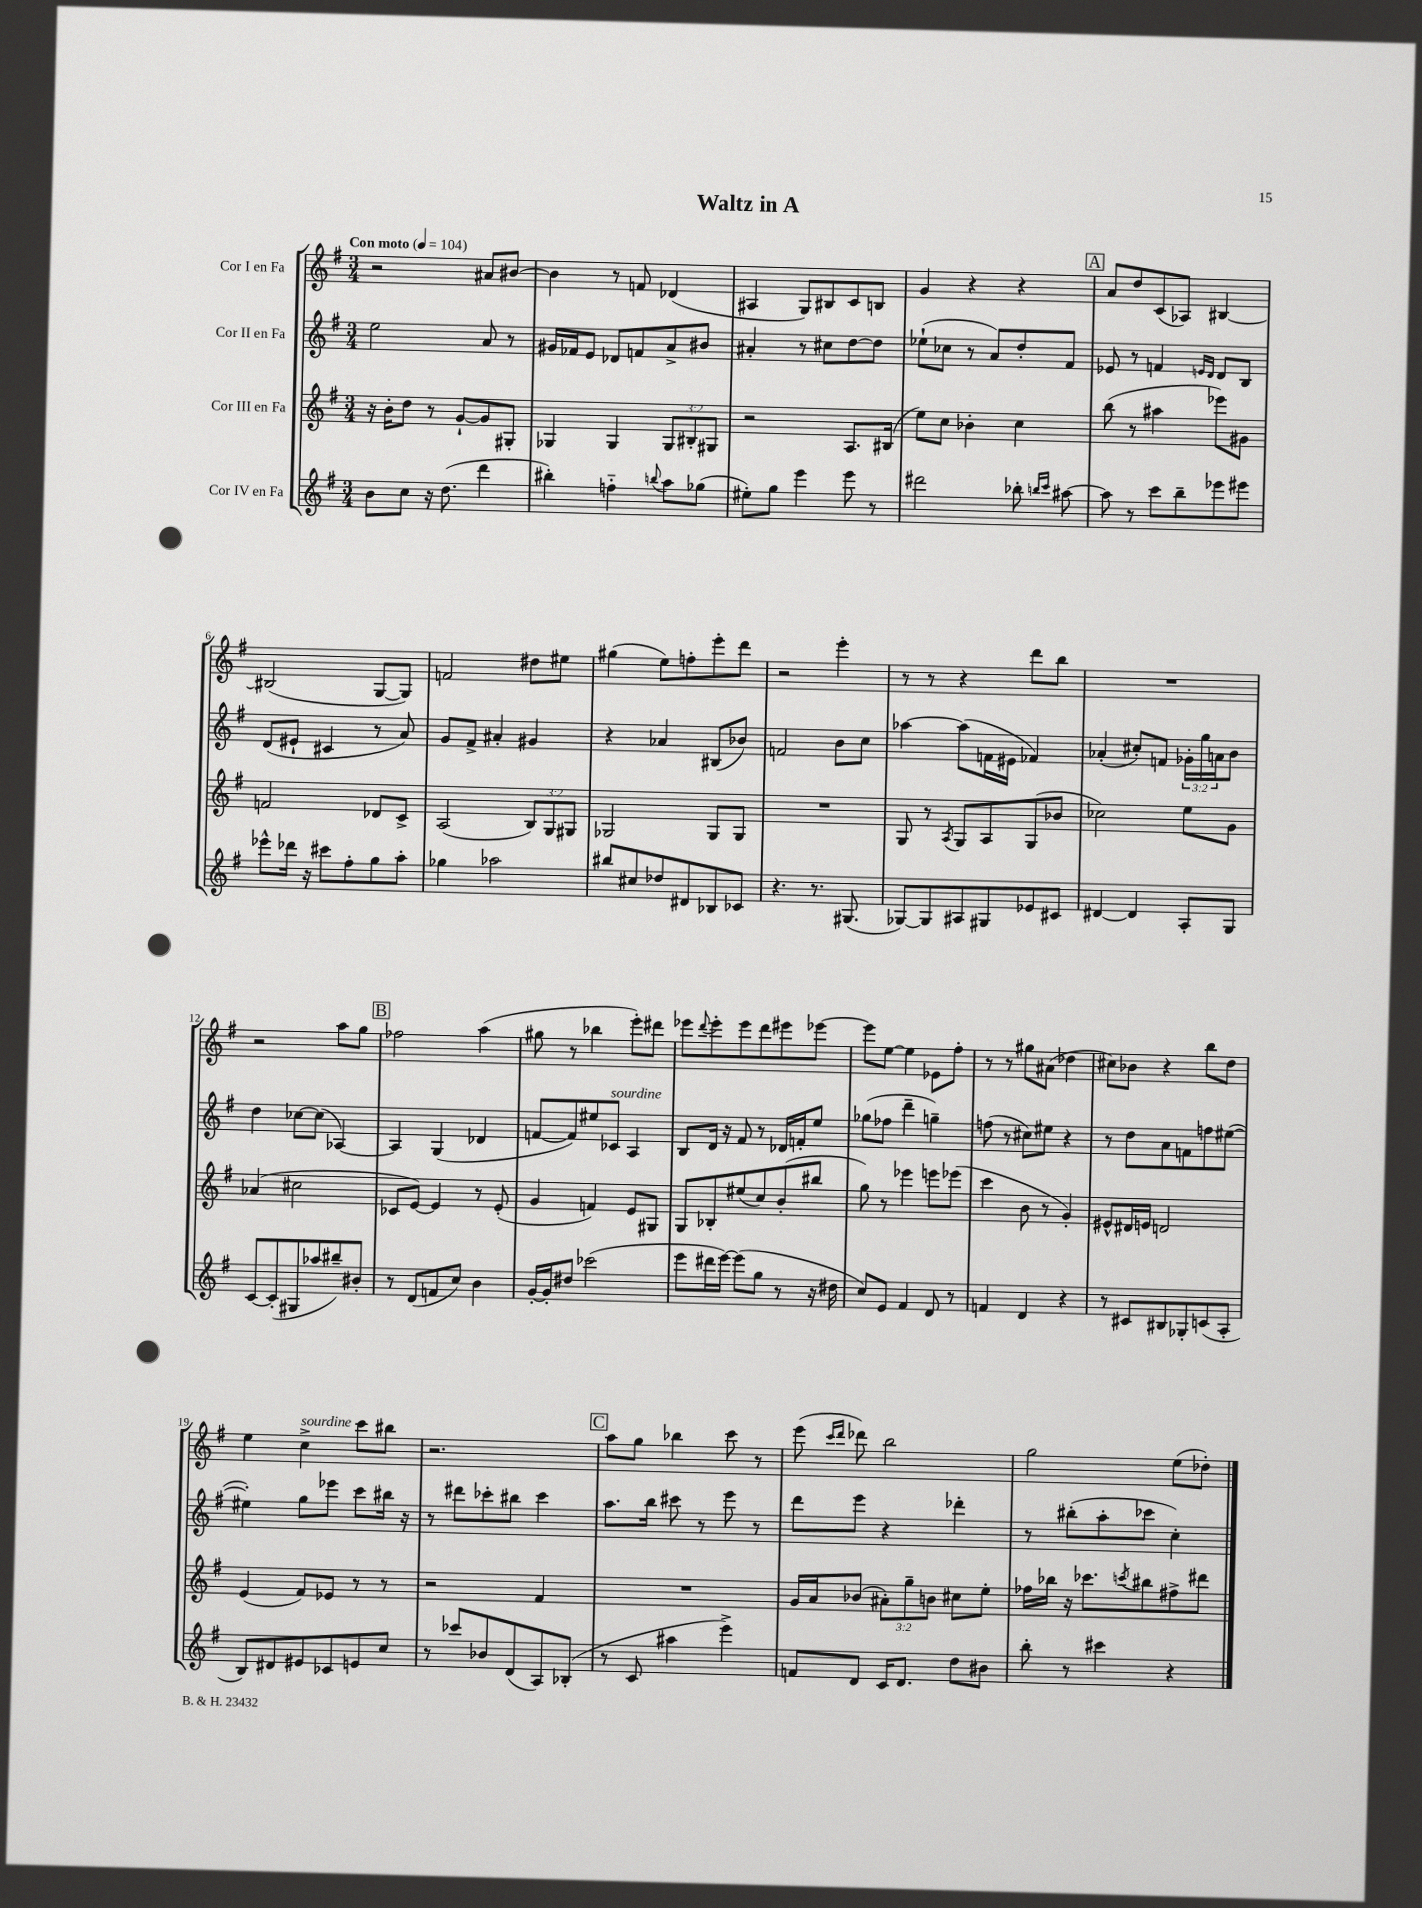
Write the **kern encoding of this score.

**kern	**kern	**kern	**kern
*part4	*part3	*part2	*part1
*staff4	*staff3	*staff2	*staff1
*I"Cor IV en Fa	*I"Cor III en Fa	*I"Cor II en Fa	*I"Cor I en Fa
*clefG2	*clefG2	*clefG2	*clefG2
*k[f#]	*k[f#]	*k[f#]	*k[f#]
*M3/4	*M3/4	*M3/4	*M3/4
*MM104	*MM104	*MM104	*MM104
=1	=1	=1	=1
!	!	!	!LO:TX:a:B:t=Con moto
8b\L	16r	2ee\	2r
.	16b'\KL	.	.
8cc\J	8dd\J	.	.
16r	8r	.	.
(8.dd\	.	.	.
.	[8g`/L	.	.
4ddd\	8g/]	8a/	8a#X/L
.	8G#X'/J	8r	[8b#X/J
=2	=2	=2	=2
4bb#X'\)	4G-X/	16g#X/LL	4b#\]
.	.	16f-X/J	.
.	.	8e/J	.
4ffn\	4G-/	8d-X/L	8r
.	.	8fn/	8fn/
8qqbbn/	.	.	.
8aa\L	12G-/L	8a^/	(4d-X/
.	12B#X'/	.	.
(8gg-X\J	.	8b#X/J	.
.	12G#X/J	.	.
=3	=3	=3	=3
8ee#X'\L)	2r	4a#X'/	4A#X/
8gg\J	.	.	.
4eee\	.	8r	8G/L)
.	.	8cc#X\L	8B#X/
8eee\	8.A/L	[8dd\	8c/
8r	.	8dd\J]	8Bn/J
.	(16B#X/Jk	.	.
=4	=4	=4	=4
2ddd#X\	8ee\L)	(8ee-X`\L	4g/
.	8cc\J	8cc-X\J	.
.	4b-X'\	8r	4r
.	.	8a/L)	.
8bb-X'\	4cc\	8dd'/	4r
16qqbbn/LL	.	.	.
16qqccc/JJ	.	.	.
[8aa#X\	.	8f#/J	.
!!LO:REH:place=s1:t=A
=5	=5	=5	=5
8aa#\]	(8bb\	8e-X/	8a/L
8r	8r	8r	8dd/
8ccc\L	4aa#X\	4fn/	(8c/
8bb~\	.	.	8A-X/J)
.	.	16qqen/LL	.
.	.	16qqd/JJ	.
8eee-X\	8eee-X\L)	8d/L	[4B#X/
8eee#X\J	8g#X\J	8B/J	.
!!LO:LB:g=z
=6	=6	=6	=6
8eee-X^^\L	2fn/	(8d/L	(2B#X/]
16ddd-X\Jk	.	8e#X`/J	.
16r	.	.	.
8ccc#X\L	.	4c#X/	.
8ff#'\	.	.	.
8gg\	8d-X/L	8r	[8G/L
8aa'\J	8c^/J	8a/)	8G/J])
=7	=7	=7	=7
4gg-X\	(2A/	8g/L	2fn/
.	.	8f#^/J	.
2aa-X\	.	4a#X'/	.
.	12B/L)	4g#X/	8dd#X\L
.	12G/	.	.
.	.	.	8ee#X\J
.	12G#X/J	.	.
=8	=8	=8	=8
8bb#X/L	2G-X/	4r	(4gg#X\
8cc#X/	.	.	.
8dd-X/	.	4a-X/	8ee\L)
8d#X/	.	.	8ffn'\
8B-X/	8G-/L	(8B#X/L	8eee'\
8c-X/J	8G-/J	8b-X/J)	8ddd\J
=9	=9	=9	=9
4.r	2.r	2fn/	2r
8.r	.	.	.
.	.	8b\L	4eee'\
(8.G#X/	.	.	.
.	.	8cc\J	.
=10	=10	=10	=10
[8G-X/L)	8G/	[4aa-X\	8r
8G-/]	8r	.	8r
.	8qA/	.	.
8A#X/	8G/L	(8aa-\L]	4r
8G#X/	8A/	16fn\L	.
.	.	16e#X\JJ	.
8e-X/	(8G/	4f-X/)	8ddd\L
8c#X/J	8b-X/J	.	8bb\J
=11	=11	=11	=11
[4d#X/	2cc-X\)	(4a-X'/	2.r
4d#/]	.	8cc#X'/L)	.
.	.	8fn/J	.
8A'/L	8ee\L	24g-X'\LL	.
.	.	24gg\	.
.	.	24an\J	.
8G/J	8g\J	8b\J	.
!!LO:LB:g=z
=12	=12	=12	=12
[8c/L	(4a-X/	4dd\	2r
(8c'/]	.	.	.
8G#X/	2cc#X\	[8cc-X\L	.
8aa-X/	.	(8cc-\J]	.
8bb#X~/)	.	[4A-X/)	8aa\L
8b#X'/J	.	.	8gg\J
!!LO:REH:place=s1:t=B
=13	=13	=13	=13
8r	8c-X/L	4A-/]	2ff-X\
(8d/L	[8e/J)	.	.
8fn/	4e/]	(4G/	.
8cc/J)	.	.	.
4b\	8r	4d-X/	(4aa\
.	(8e'/	.	.
=14	=14	=14	=14
[16g'/LL	4g/	[8fn/L	8gg#X\
16g'/J]	.	.	.
8dd#X/J	.	8f/])	8r
(2ccc-X\	4fn/)	8ee#X/	4bb-X\
!	!	!LO:TX:a:i:t=sourdine	!
.	.	8c-X/J	.
.	8e/L	4A/	8eee'\L)
.	8G#X/J	.	8ddd#X\J
=15	=15	=15	=15
8eee\L	8G/L	8B/L	8eee-X\L
.	.	.	8qqddd/
16ddd#X\L	8B-X'/	16d/Jk	8eee-'\
[16eee\JJ)	.	16r	.
(8eee\L]	(8ee#X/	8f#/	8eee-\
8gg\J	8cc/)	8r	8ddd\
8r	(8b'/	16d-X/LL	8eee#X\
.	.	16fn'/J	.
16r	8bb#X/J	8ee/J	[8eee-X\J
16dd#X\	.	.	.
=16	=16	=16	=16
8cc/L)	8gg\)	(8gg-X\L	8eee-\L]
8e/J	8r	8ff-X\J	[8ee\J
4f#/	4eee-X\	4ddd~\	4ee\]
8d/	8eeen\L	4ggn~\)	8e-X\L
8r	(8eee-X\J	.	8ff#'\J
=17	=17	=17	=17
4fn/	4ccc\	(8ffn\	8r
.	.	8r	8r
4d/	8b\	8cc#X\L)	8gg#X\L
.	8r	8ee#X\J	(8a#X\J
4r	4g'/)	4r	4dd-X\
=18	=18	=18	=18
8r	8e#X^^/L	8r	8cc#X\L)
8c#X/L	16d#X/L	8dd\L	8b-X\J
.	16en/JJ	.	.
8B#X/	2dn/	8a\	4r
8G-X'/	.	8fn\	.
(8cn/	.	8ffn\	8bb\L
8A'/J	.	([8ee#X\J	8dd\J
!!LO:LB:g=z
=19	=19	=19	=19
8B/L)	(4e/	4ee#X'\])	4ee\
8d#X/	.	.	.
!	!	!	!LO:TX:a:i:t=sourdine
8e#X/	8f#/L)	8gg\L	4cc^\
8c-X/	8e-X/J	8eee-X\J	.
8en/	8r	8ccc\L	8ccc\L
8cc/J	8r	16bb#X\Jk	8bb#X\J
.	.	16r	.
=20	=20	=20	=20
8r	2r	8r	2.r
8ccc-X/L	.	8ddd#X\L	.
8b-X/	.	8ccc-X'\	.
(8d/	.	8bb#X\J	.
8A/)	4f#/	4ccc-\	.
(8B-X'/J	.	.	.
!!LO:REH:place=s1:t=C
=21	=21	=21	=21
8r	2.r	8.aa\L	8aa\L
8c/	.	.	8gg\J
.	.	16bb\Jk	.
4aa#X\	.	8ccc#X\	4bb-X\
.	.	8r	.
4eee^\)	.	8eee\	8ccc\
.	.	8r	8r
=22	=22	=22	=22
8fn/L	16g/LL	8ddd\L	(8eee\
.	16a/J	.	.
.	.	.	16qqccc/LL
.	.	.	16qqddd/JJ
8d/J	(8b-X/J	8eee\J	8ddd-X\)
16c/KL	12a#X'\L)	4r	2bb\
8.d/J	.	.	.
.	12gg~\	.	.
.	12bn\J	.	.
8dd\L	8cc#X\L	4ddd-X'\	.
8b#X\J	8ee'\J	.	.
=23	=23	=23	=23
8bb'\	16ff-X\LL	8r	2gg\
.	16bb-X\JJ	.	.
8r	16r	(8bb#X'\L	.
.	8.ccc-X\L	.	.
4ccc#X\	.	8aa'\	.
.	8qcccn/	.	.
.	8bb#X\	8ccc-X\J	.
4r	8ff#X^\	4cc'\)	(8ee\L
.	8ddd#X\J	.	8dd-X'\J)
==	==	==	==
*-	*-	*-	*-
